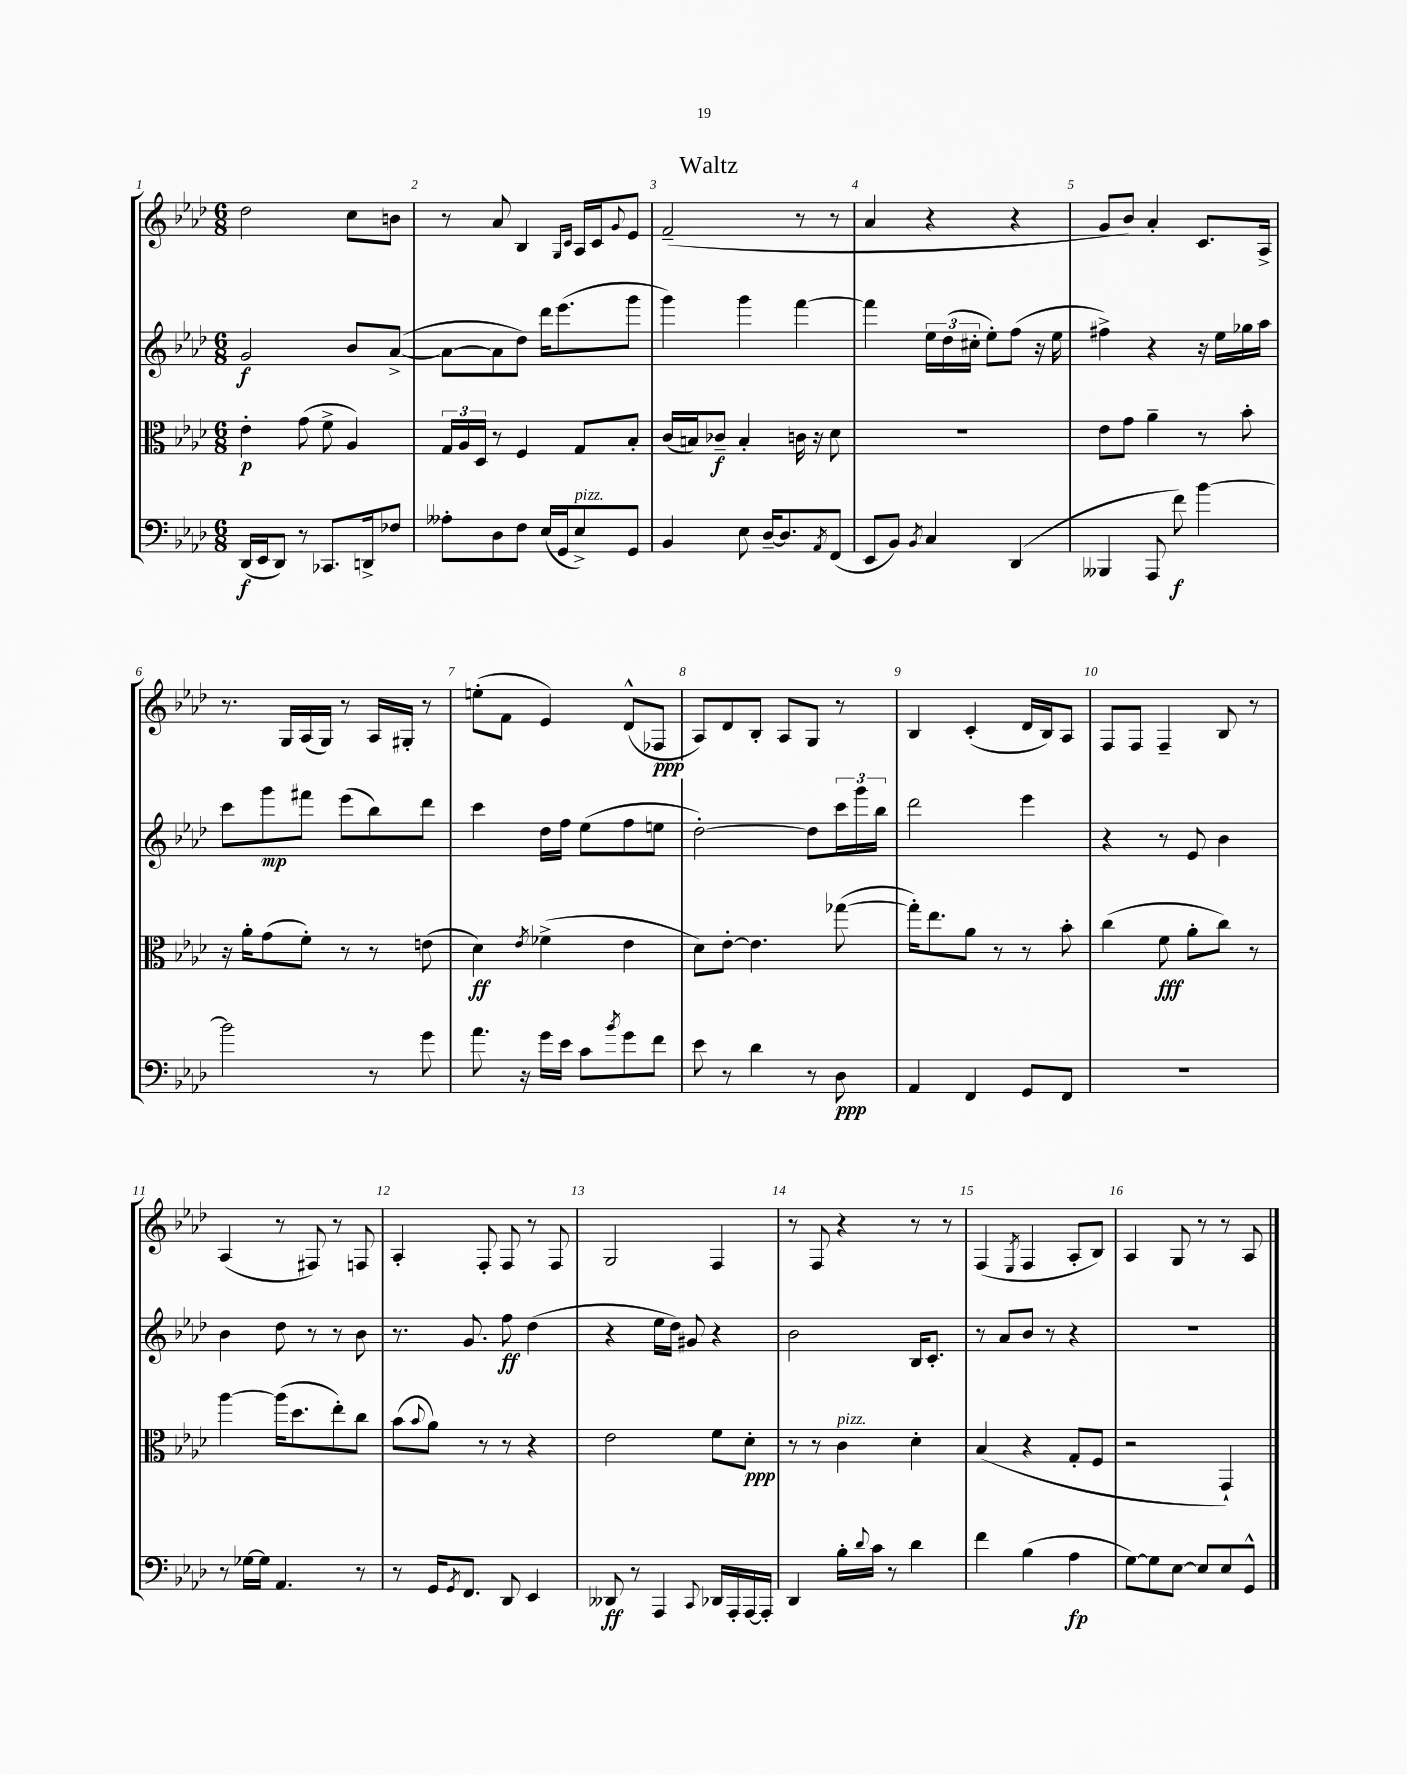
\header { title = "Waltz" }
<<
\new StaffGroup <<
\new Staff = "s0" {
    \clef treble \key aes \major \numericTimeSignature \time 6/8
    des''2 c''8 b'8 |
    r8 aes'8 bes4 \grace { g16 c'16 } aes16 c'16 \appoggiatura { g'8 } ees'8 |
    f'2--( r8 r8 |
    aes'4 r4 r4 |
    g'8 bes'8) aes'4-. c'8. aes16-> |
    r8. g16 aes16( g16) r8 aes16 gis16-. r8 |
    e''8-.( f'8 ees'4) des'8-^( fes8\ppp |
    aes8) des'8 bes8-. aes8 g8 r8 |
    bes4 c'4-.( des'16 bes16) aes8 |
    f8 f8 f4-- bes8 r8 |
    aes4( r8 fis8) r8 f8 |
    aes4-. f8-. f8 r8 f8 |
    g2 f4 |
    r8 f8 r4 r8 r8 |
    f4( \acciaccatura { ees8 } f4 aes8-. bes8) |
    aes4 g8 r8 r8 aes8 \bar "|." |
}
\new Staff = "s1" {
    \clef treble \key aes \major \numericTimeSignature \time 6/8
    g'2\f bes'8 aes'8~->( |
    aes'8~ aes'8 des''8) des'''16 ees'''8.( g'''8 |
    g'''4) g'''4 f'''4~ |
    f'''4 \tuplet 3/2 { ees''16 des''16( cis''16-. } ees''8-.) f''8( r16 ees''16 |
    fis''4->) r4 r16 ees''16 ges''16 aes''16 |
    c'''8 g'''8\mp fis'''8 ees'''8( bes''8) des'''8 |
    c'''4 des''16 f''16 ees''8( f''8 e''8 |
    des''2~-.) des''8 \tuplet 3/2 { c'''16 g'''16 bes''16 } |
    des'''2 ees'''4 |
    r4 r8 ees'8 bes'4 |
    bes'4 des''8 r8 r8 bes'8 |
    r8. g'8. f''8\ff des''4( |
    r4 ees''16 des''16) gis'8 r4 |
    bes'2 bes16 c'8.-. |
    r8 aes'8 bes'8 r8 r4 |
    R2. \bar "|." |
}
\new Staff = "s2" {
    \clef alto \key aes \major \numericTimeSignature \time 6/8
    ees'4-.\p g'8( f'8-> aes4) |
    \tuplet 3/2 { g16 aes16 des16 } r8 f4 g8 bes8-. |
    c'16( b16) ces'8--\f b4-. c'16 r16 des'8 |
    R2. |
    ees'8 g'8 aes'4-- r8 bes'8-. |
    r16 aes'16-. g'8( f'8-.) r8 r8 e'8( |
    des'4\ff) \acciaccatura { ees'8 } fes'4->( ees'4 |
    des'8) ees'8~-. ees'4. ges''8~( |
    ges''16-.) ees''8. aes'8 r8 r8 bes'8-. |
    c''4( f'8\fff aes'8-. c''8) r8 |
    aes''4~ aes''16( des''8. ees''8-.) c''8 |
    bes'8( \appoggiatura { bes'8 } aes'8) r8 r8 r4 |
    ees'2 f'8 des'8-.\ppp |
    r8 r8 c'4^\markup { \italic "pizz." } des'4-. |
    bes4( r4 g8-. f8 |
    r2 g,4-!) \bar "|." |
}
\new Staff = "s3" {
    \clef bass \key aes \major \numericTimeSignature \time 6/8
    des,16\f( ees,16 des,8) r8 ces,8. d,16-> fes8 |
    aeses8-. des8 f8 ees16( g,16 ees8->^\markup { \italic "pizz." }) g,8 |
    bes,4 ees8 des16~-- des8. \acciaccatura { aes,8 } f,8( |
    ees,8 bes,8) \acciaccatura { bes,8 } c4 des,4( |
    beses,,4 aes,,8 f'8\f) bes'4~ |
    bes'2 r8 g'8 |
    aes'8. r16 g'16 ees'16 c'8 \acciaccatura { bes'8 } g'8 f'8 |
    ees'8 r8 des'4 r8 des8\ppp |
    aes,4 f,4 g,8 f,8 |
    R2. |
    r8 ges16~ ges16 aes,4. r8 |
    r8 g,16 \acciaccatura { g,8 } f,8. des,8 ees,4 |
    deses,8\ff r8 aes,,4 \appoggiatura { c,8 } des,16 aes,,16-. aes,,16~ aes,,16-. |
    des,4 bes16-. \appoggiatura { des'8 } c'16 r8 des'4 |
    f'4 bes4( aes4\fp |
    g8~) g8 ees8~ ees8 ees8 g,8-^ \bar "|." |
}
>>
>>
\layout { \context { \Score \override BarNumber.break-visibility = ##(#f #t #t) barNumberVisibility = #all-bar-numbers-visible } }
